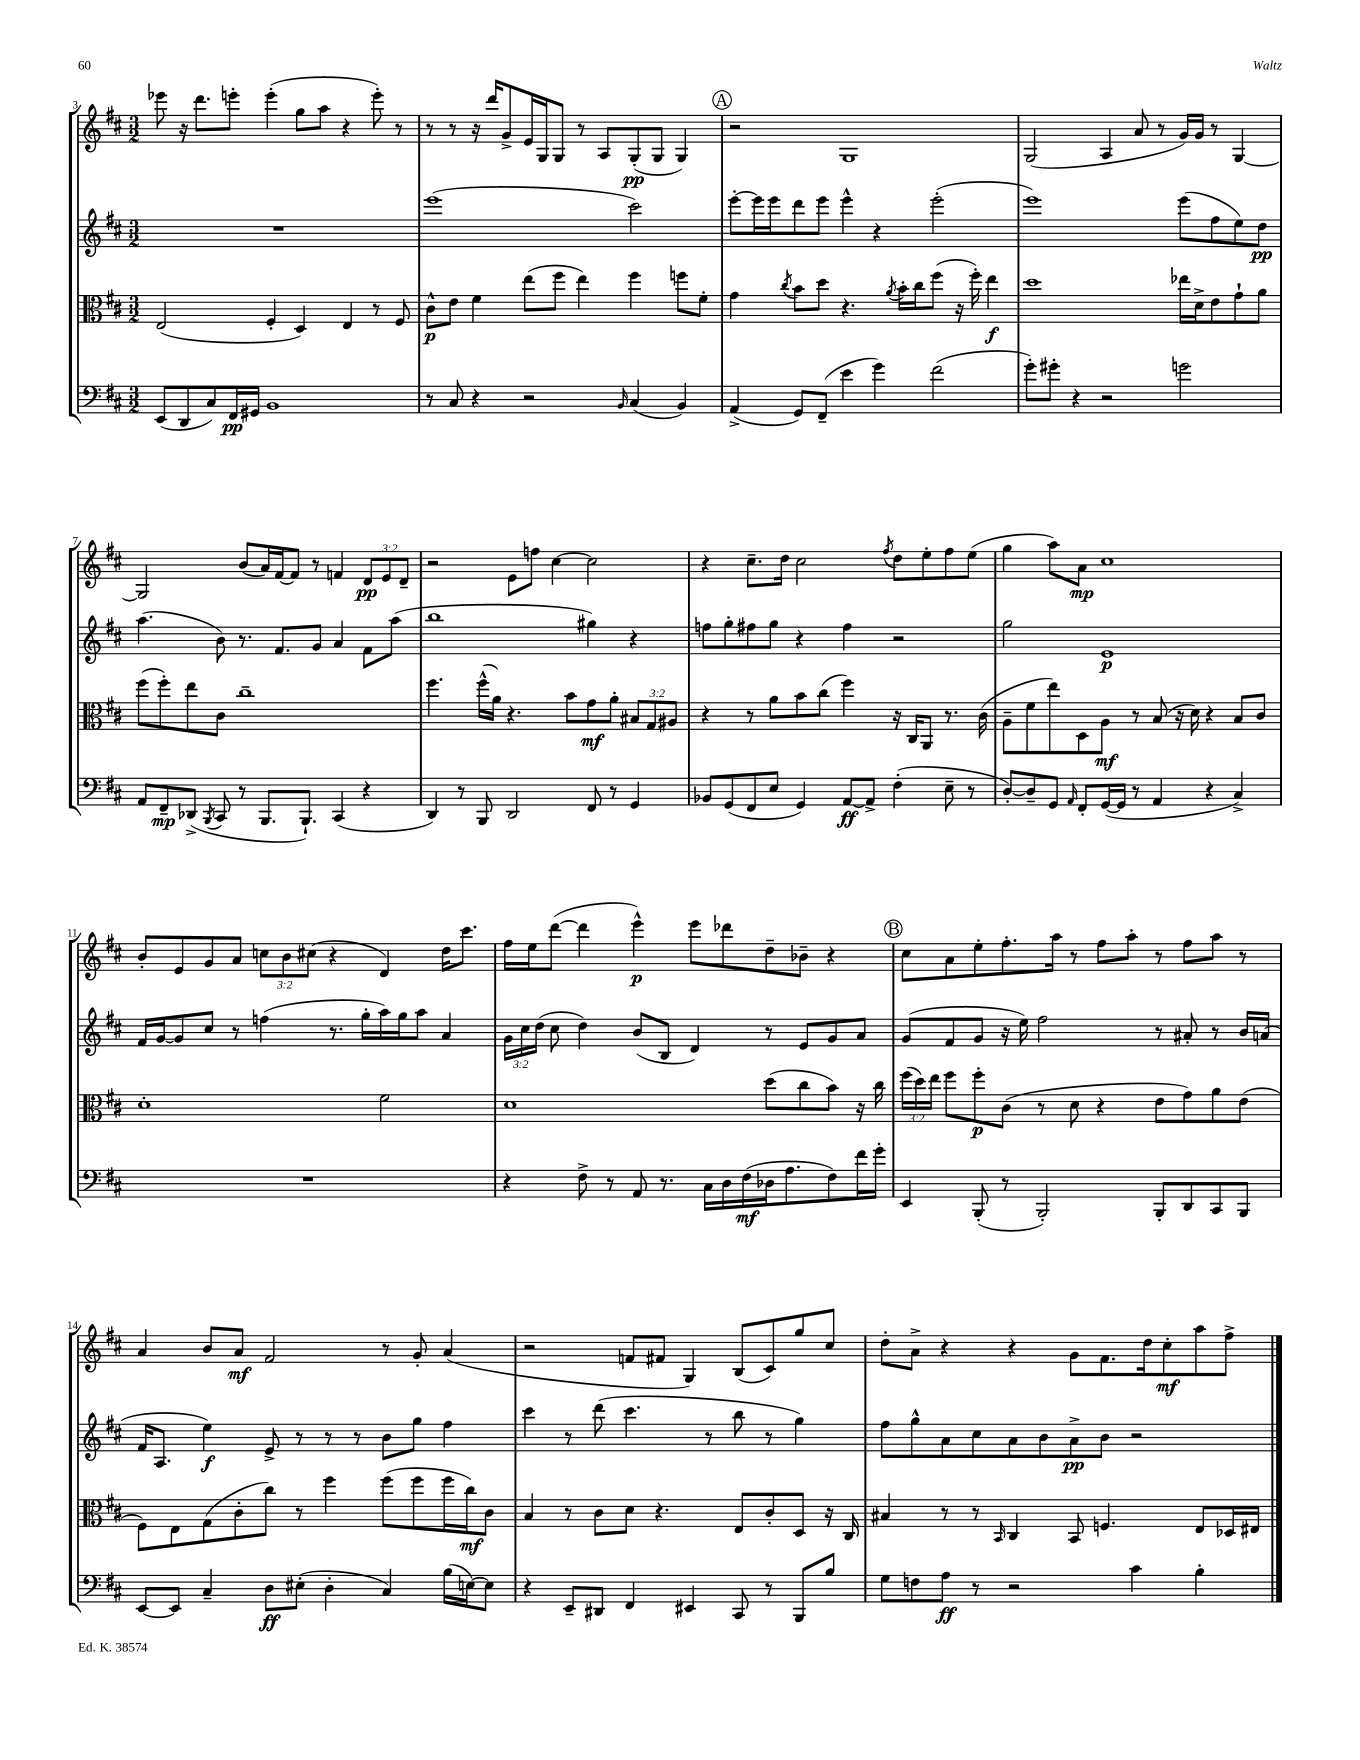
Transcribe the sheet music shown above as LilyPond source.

<<
\new StaffGroup <<
\new Staff = "s0" {
    \clef treble \key d \major \numericTimeSignature \time 3/2 \override Staff.TupletNumber.text = #tuplet-number::calc-fraction-text
    \autoBeamOff ees'''8 r16 d'''8.[ e'''8]-. e'''4-.( g''8[ a''8] r4 e'''8-.) r8 |
    r8 r8 r16 d'''16[ g'8-> e'16 g16 g8] r8 a8[ g8-.\pp( g8] g4) |
    \mark \markup { \circle "A" } r2 g1 |
    g2( a4 a'8 r8 g'16[) g'16] r8 g4~ |
    g2 b'8[( a'16) fis'16~ fis'8] r8 f'4 \tuplet 3/2 { d'8[\pp e'8 d'8]-- } |
    r2 e'8[ f''8] cis''4~ cis''2 |
    r4 cis''8.[-- d''16] cis''2 \acciaccatura { fis''8 } d''8[ e''8-. fis''8 e''8]( |
    g''4 a''8[) a'8]\mp cis''1 |
    b'8[-. e'8 g'8 a'8] \tuplet 3/2 { c''8[ b'8 cis''8]( } r4 d'4) d''16[ cis'''8.] |
    fis''16[ e''16 d'''8]~( d'''4 e'''4-^\p) e'''8[ des'''8 d''8-- bes'8]-- r4 |
    \mark \markup { \circle "B" } cis''8[ a'8 e''8-. fis''8.-. a''16] r8 fis''8[ a''8]-. r8 fis''8[ a''8] r8 |
    a'4 b'8[ a'8]\mf fis'2 r8 g'8-. a'4( |
    r2 f'8[ fis'8] g4) b8[( cis'8) g''8 cis''8] |
    d''8[-. a'8]-> r4 r4 g'8[ fis'8. d''16 cis''8-.\mf a''8 fis''8]-> \bar "|." |
}
\new Staff = "s1" {
    \clef treble \key d \major \numericTimeSignature \time 3/2 \override Staff.TupletNumber.text = #tuplet-number::calc-fraction-text
    \autoBeamOff R1. |
    e'''1( cis'''2) |
    \mark \markup { \circle "A" } e'''8[~-. e'''16 e'''16 d'''8 e'''8] e'''4-^ r4 e'''2-.( |
    e'''1) e'''8[( fis''8 e''8) d''8]\pp |
    a''4.( b'8) r8. fis'8.[ g'8] a'4 fis'8[ a''8]( |
    b''1 gis''4) r4 |
    f''8[ g''8-. fis''8 g''8] r4 fis''4 r2 |
    g''2 e'1\p |
    fis'16[ g'16~ g'8 cis''8] r8 f''4( r8. g''16[-. a''16) g''16 a''8] a'4 |
    \tuplet 3/2 { g'16[ cis''16 d''16]( } cis''8 d''4) b'8[( b8] d'4) r8 e'8[ g'8 a'8] |
    \mark \markup { \circle "B" } g'8[( fis'8 g'8] r16 e''16) fis''2 r8 ais'8-. r8 b'16[ a'16]( |
    fis'16[ a8.] e''4\f) e'8-> r8 r8 r8 b'8[ g''8] fis''4 |
    cis'''4 r8 d'''8( cis'''4. r8 b''8 r8 g''4) |
    fis''8[ g''8-^ a'8 cis''8 a'8 b'8 a'8->\pp b'8] r2 \bar "|." |
}
\new Staff = "s2" {
    \clef alto \key d \major \numericTimeSignature \time 3/2 \override Staff.TupletNumber.text = #tuplet-number::calc-fraction-text
    \autoBeamOff e2( fis4-. d4) e4 r8 fis8 |
    cis'8[-^\p e'8] fis'4 e''8[( fis''8] e''4) fis''4 f''8[ fis'8]-. |
    \mark \markup { \circle "A" } g'4 \acciaccatura { cis''8 } b'8[ d''8] r4. \acciaccatura { a'8 } b'16[-. cis''16 fis''8]( r16 fis''16-.) e''4\f |
    d''1 ees''16[ d'16-> e'8 g'8-! a'8] |
    fis''8[( fis''8-.) e''8 cis'8] cis''1-- |
    fis''4. fis''16[-^( a'16]) r4. b'8[ g'8\mf a'8]-. \tuplet 3/2 { bis8[ g8 ais8] } |
    r4 r8 a'8[ b'8 cis''8]( fis''4) r16 cis16[ a,8] r8. cis'16( |
    a8[-- fis'8 e''8) d8 a8]\mf r8 b8( r16 d'16) r4 b8[ cis'8] |
    d'1-. fis'2 |
    d'1 d''8[( cis''8 b'8]) r16 cis''16 |
    \mark \markup { \circle "B" } \tuplet 3/2 { fis''16[( d''16) e''16] } fis''8[ fis''8-.\p cis'8]( r8 d'8 r4 e'8[ g'8) a'8 e'8]( |
    fis8[) e8 g8( cis'8-. cis''8]) r8 fis''4 fis''8[( fis''8 fis''16 cis''16\mf) cis'8] |
    b4 r8 cis'8[ d'8] r4. e8[ cis'8-. d8] r16 cis16 |
    bis4 r8 r8 \grace { b,16 } cis4 b,8 f4. e8[ des16 eis16] \bar "|." |
}
\new Staff = "s3" {
    \clef bass \key d \major \numericTimeSignature \time 3/2
    \autoBeamOff e,8[( d,8 cis8) fis,16\pp gis,16] b,1 |
    r8 cis8 r4 r2 \grace { b,16 } cis4( b,4) |
    \mark \markup { \circle "A" } a,4->( g,8[) fis,8]--( e'4 g'4) fis'2( |
    g'8[-.) gis'8]-. r4 r2 g'2 |
    a,8[ fis,8--\mp des,8]->( \acciaccatura { b,,8 } cis,8 r8 b,,8.[ b,,8.]-!) cis,4( r4 |
    d,4) r8 b,,8 d,2 fis,8 r8 g,4 |
    bes,8[ g,8( fis,8 e8] g,4) a,8[~\ff a,8]-> fis4-.( e8-- r8 |
    d8[~-.) d8-- g,8] \grace { a,16 } fis,8[-. g,16~( g,16] r8 a,4 r4 cis4->) |
    R1. |
    r4 fis8-> r8 a,8 r8. cis16[ d16 fis16\mf( des16 a8. fis8) fis'16 g'16]-. |
    \mark \markup { \circle "B" } e,4 b,,8-.( r8 b,,2-.) b,,8[-. d,8 cis,8 b,,8] |
    e,8[~ e,8] cis4-- d8[\ff eis8]-.( d4-. cis4) b16[( e16~) e8] |
    r4 e,8[-- dis,8] fis,4 eis,4 cis,8 r8 b,,8[ b8] |
    g8[ f8 a8]\ff r8 r2 cis'4 b4-. \bar "|." |
}
>>
>>
\layout { \context { \Score currentBarNumber = #3 } }
